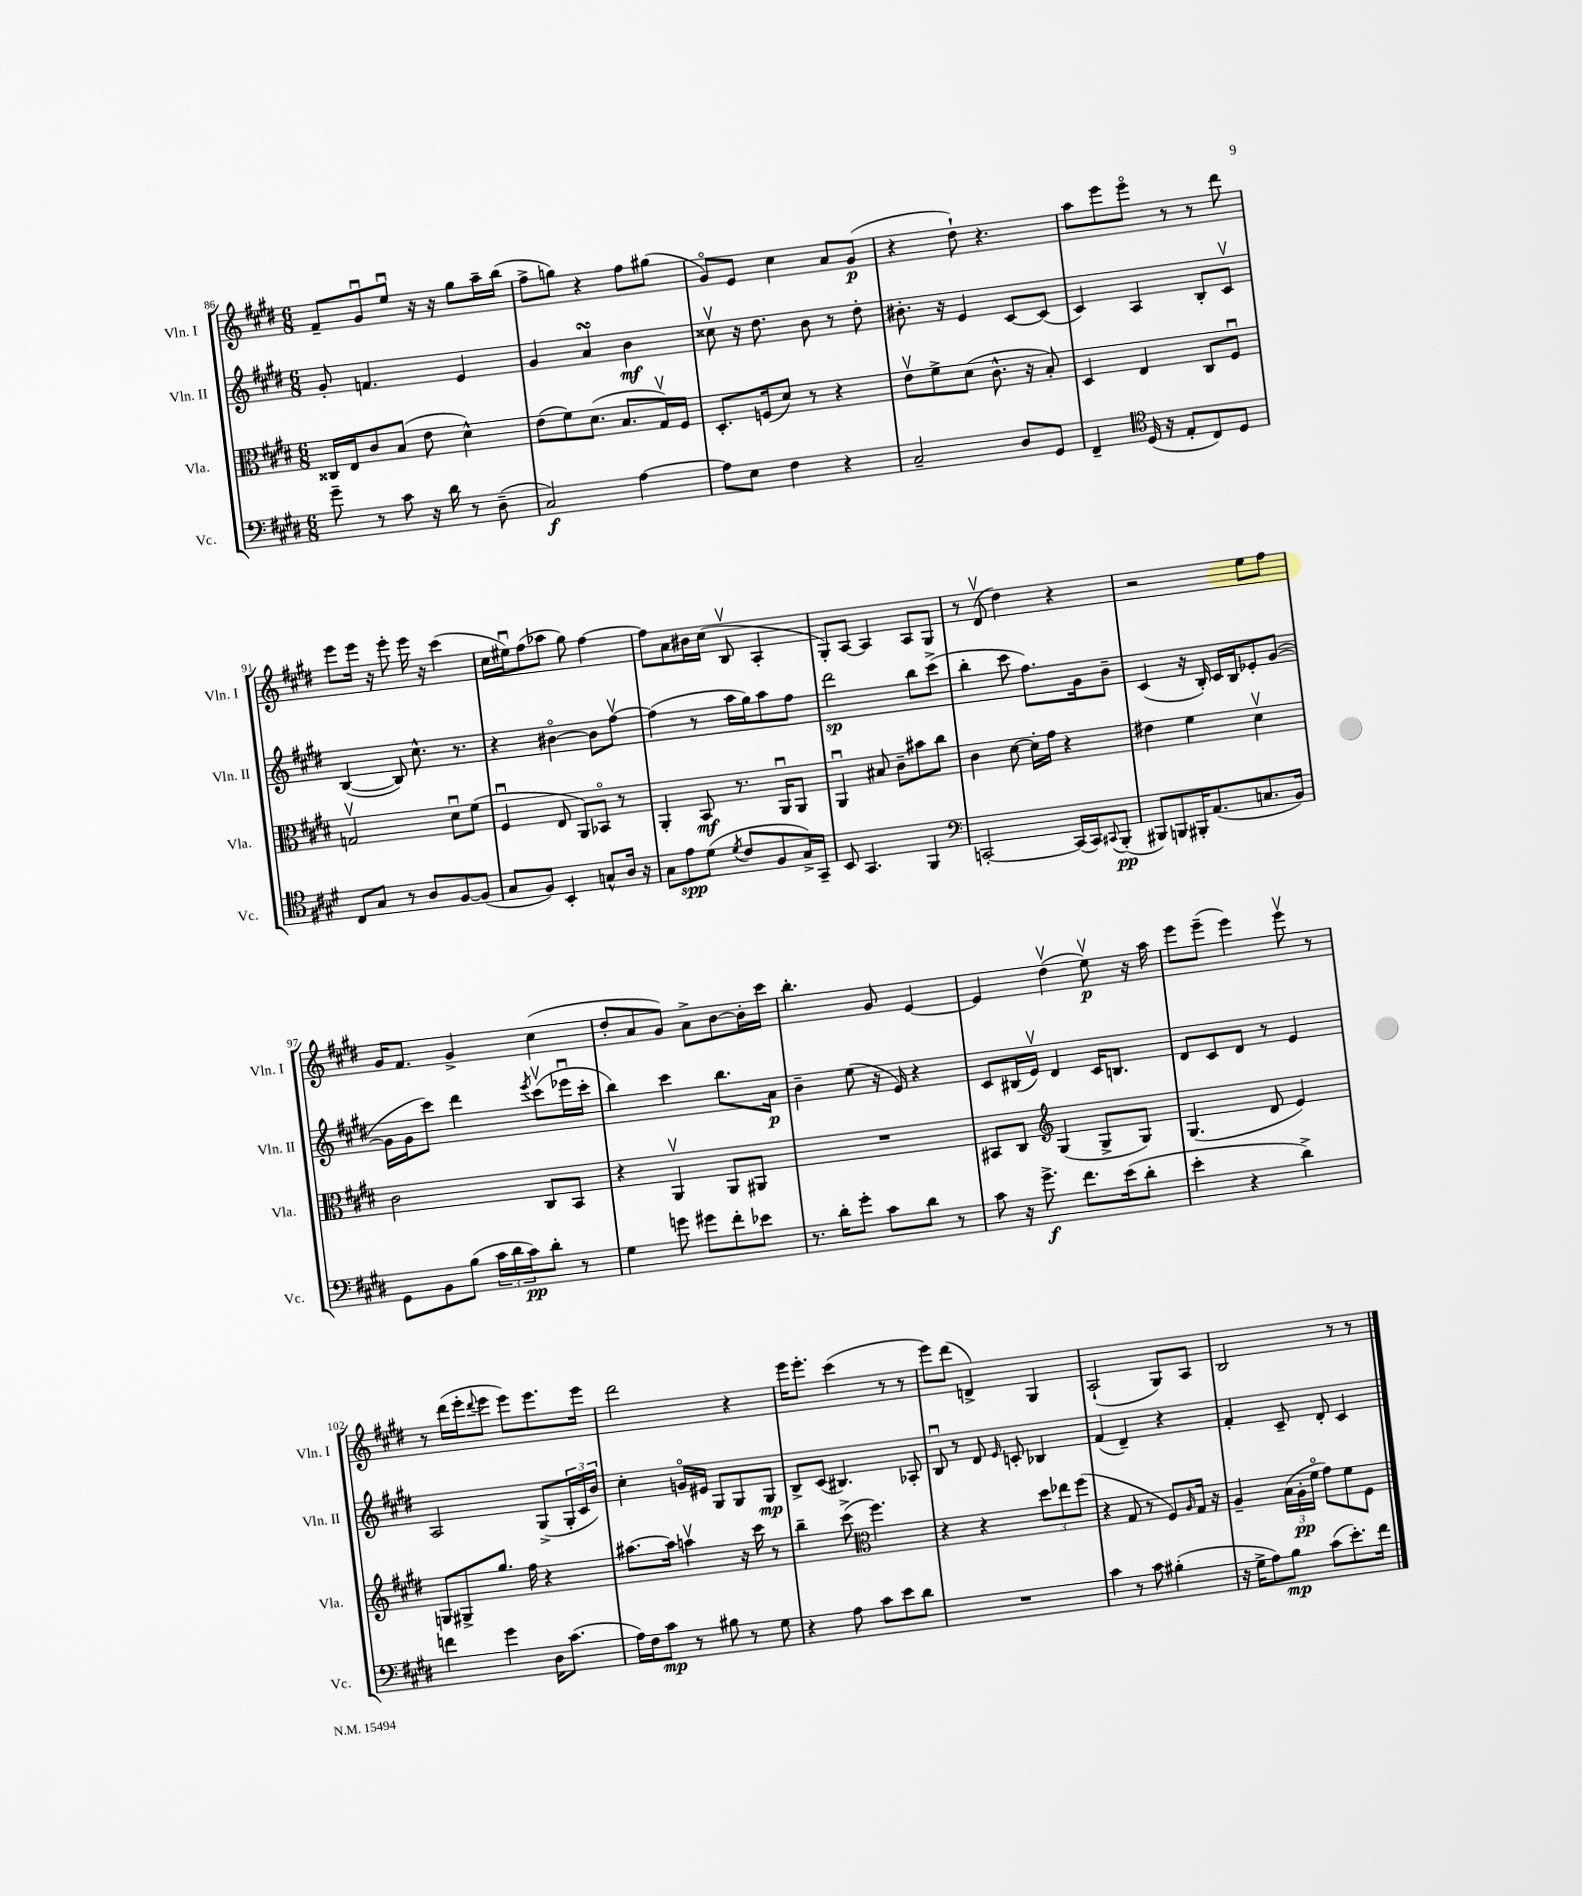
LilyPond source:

<<
\new StaffGroup <<
\new Staff = "s0" \with { instrumentName = "Vln. I" shortInstrumentName = "Vln. I" } {
    \clef treble \key e \major \numericTimeSignature \time 6/8
    fis'8-- gis'8\downbow e''8\downbow r16 r16 gis''8 a''16-- b''16( |
    fis''8-> g''8) r4 fis''8 gis''8( |
    gis'8\flageolet) e'8 cis''4 a'8 gis'8\p( |
    r4 dis''8-!) r4. |
    a''8 e'''8 e'''8\flageolet r8 r8 dis'''8 |
    e'''8 e'''16 r16 e'''8-. e'''16 r16 cis'''4( |
    cis''16 eis''16\downbow) fis''8( aes''8 gis''8) fis''4~ |
    fis''8 a'8 bis'16 cis''16( b8\upbow a4-. |
    gis8-.) a8~ a4 a8 gis8 |
    r8 dis'8\upbow( dis''4) r4 |
    r2 e''8 fis''8 |
    gis'16 fis'8. gis'4-> cis''4( |
    dis''8-. a'8 gis'8) a'8-> b'8~ b'16-. cis'''16 |
    b''4.-. gis'8 e'4~ |
    e'4 dis''4\upbow( e''8\upbow\p) r16 a''16 |
    e'''8 e'''8--( e'''4) e'''8\upbow r8 |
    r8 dis'''16( e'''16-. \appoggiatura { dis'''8 } e'''8 e'''8) e'''8. e'''16 |
    dis'''2 r4 |
    e'''16 e'''8.-. cis'''4( r8 r8 |
    e'''8) dis'''8( d'4->) gis4 |
    a2-!( gis8) a8 |
    b2 r8 r8 \bar "|." |
}
\new Staff = "s1" \with { instrumentName = "Vln. II" shortInstrumentName = "Vln. II" } {
    \clef treble \key e \major \numericTimeSignature \time 6/8
    gis'8-. f'4. e'4 |
    gis'4 a'4\turn b'4\mf |
    cisis''8\upbow r16 dis''8. b'8 r8 dis''8-. |
    bis'8.-. r16 e'4 cis'8~ cis'8( |
    cis'4) a4 b8-. cis'8\upbow |
    b4~( b8) cis''8.-^ r8. |
    r4 bis'4~\flageolet bis'8 fis''8~\upbow |
    fis''4( r8 a''16 gis''16) a''8 fis''8 |
    dis'''2\sp b''8 cis'''8->( |
    b''4-. cis'''8 fis''8.) gis'16 b'8-- |
    cis'4( r16 b16-.) cis'16 b16 ees'8-. gis'8~( |
    gis'16 gis'16 cis'''8) dis'''4 \acciaccatura { e'''8 } cis'''8\upbow( ees'''16\downbow cis'''16-. |
    b''4) cis'''4 b''8. a'16\p |
    b'4-- e''8( r16 e'16) r4 |
    cis'8 bis16( e'16\upbow) dis'4 cis'16 b8. |
    dis'8 cis'8 dis'8 r8 e'4 |
    a2 gis8->( \tuplet 3/2 { gis16-. cis'16 b'16) } |
    cis''4-. g'16\flageolet eis'16 gis8 gis8 gis8\mp |
    b8-> cis'8( bis4.) aes8-. |
    b8\downbow r8 dis'8 \grace { e'16 } c'8-. bes4 |
    fis'4( dis'4--) r4 |
    fis'4-. cis'8-- dis'8-. cis'4 \bar "|." |
}
\new Staff = "s2" \with { instrumentName = "Vla." shortInstrumentName = "Vla." } {
    \clef alto \key e \major \numericTimeSignature \time 6/8
    cisis16 e16 cis'8 b8( e'8 dis'4-^) |
    e'8( fis'8) dis'8.( b8. gis16\upbow) fis16 |
    dis8.-. f16( dis'8) r8 r4 |
    e'8\upbow fis'8-> dis'8( cis'8.-^ r16 b8-.) |
    dis4 e4 cis8 fis8\downbow |
    g2\upbow dis'8\downbow fis'8( |
    fis4\downbow e8 a,8) bes,8\flageolet r8 |
    a,4-. b,8\mf r8. a,16\downbow a,8 |
    a,4\downbow bis8 cis'8-- bis'8 cis''8 |
    cis'4 dis'8~ dis'16-. gis'16 r4 |
    eis'4 fis'4 dis'4\upbow |
    cis'2 cis8 b,8 |
    r4 a,4\upbow a,8 ais,8 |
    R2. |
    bis,8 cis8 \clef treble gis4( gis8-> gis8) |
    gis4.( dis'8 e'4) |
    g8 gis8-> gis''8. fis''16 r4 |
    ais''8.~ ais''16 a''4\upbow r16 cis'''16 r8 |
    b''4-- cis'''8->( \clef alto fis''4.) |
    r4 r4 \tuplet 3/2 { dis''8 ees''8 fis''8( } |
    r4 gis8 r8 fis8) \grace { a16 } gis16 r16 |
    a4-- \tuplet 3/2 { b16( a16-.\pp fis'16\flageolet } gis'8) fis'8 fis8 \bar "|." |
}
\new Staff = "s3" \with { instrumentName = "Vc." shortInstrumentName = "Vc." } {
    \clef bass \key e \major \numericTimeSignature \time 6/8
    gis'8-- r8 cis'8 r16 dis'16 r8 dis8--( |
    cis2\f) a4~ |
    a8 e8 fis4 r4 |
    cis2-- dis8 gis,8 |
    fis,4-- \clef tenor dis16( r16 e8-. cis8) dis8 |
    cis8 gis8 r8 a8 fis8~ fis8( |
    gis8 fis8) b,4-. g8-^ a16 r16 |
    gis8 e'8\spp dis'8( \acciaccatura { dis'8 } cis'8 fis8 gis16->) gis,16-- |
    b,8 gis,4. fis,4 |
    \clef bass c,2~-. c,16( c,16) \appoggiatura { cis,8 } b,,8-.\pp( |
    bis,,8) b,,8 bis,,16-. a,8.( c8. b,16) |
    gis,8 b,8 b8( \tuplet 3/2 { cis'16 dis'16 cis'16\pp) } dis'8-. r8 |
    gis4 g'8 gis'8 fis'8-. ees'8 |
    r8. dis'16-. gis'8-. cis'8 dis'8 r8 |
    cis'8 r16 gis'8.->\f fis'8. e'16( dis'8-. |
    e'4-. r4 dis'4->) |
    f'4 gis'4 dis16 cis'8.( |
    a16) fis16 cis'8\mp r8 bis8 r8 gis8 |
    r4 a8 cis'8 e'8 dis'8 |
    R2. |
    cis'4 r8 cis'8 bis4-.( |
    r16 gis16-> a8) b8\mp cis'8( e'8.-.) fis'16 \bar "|." |
}
>>
>>
\layout { \context { \Score currentBarNumber = #86 } }
